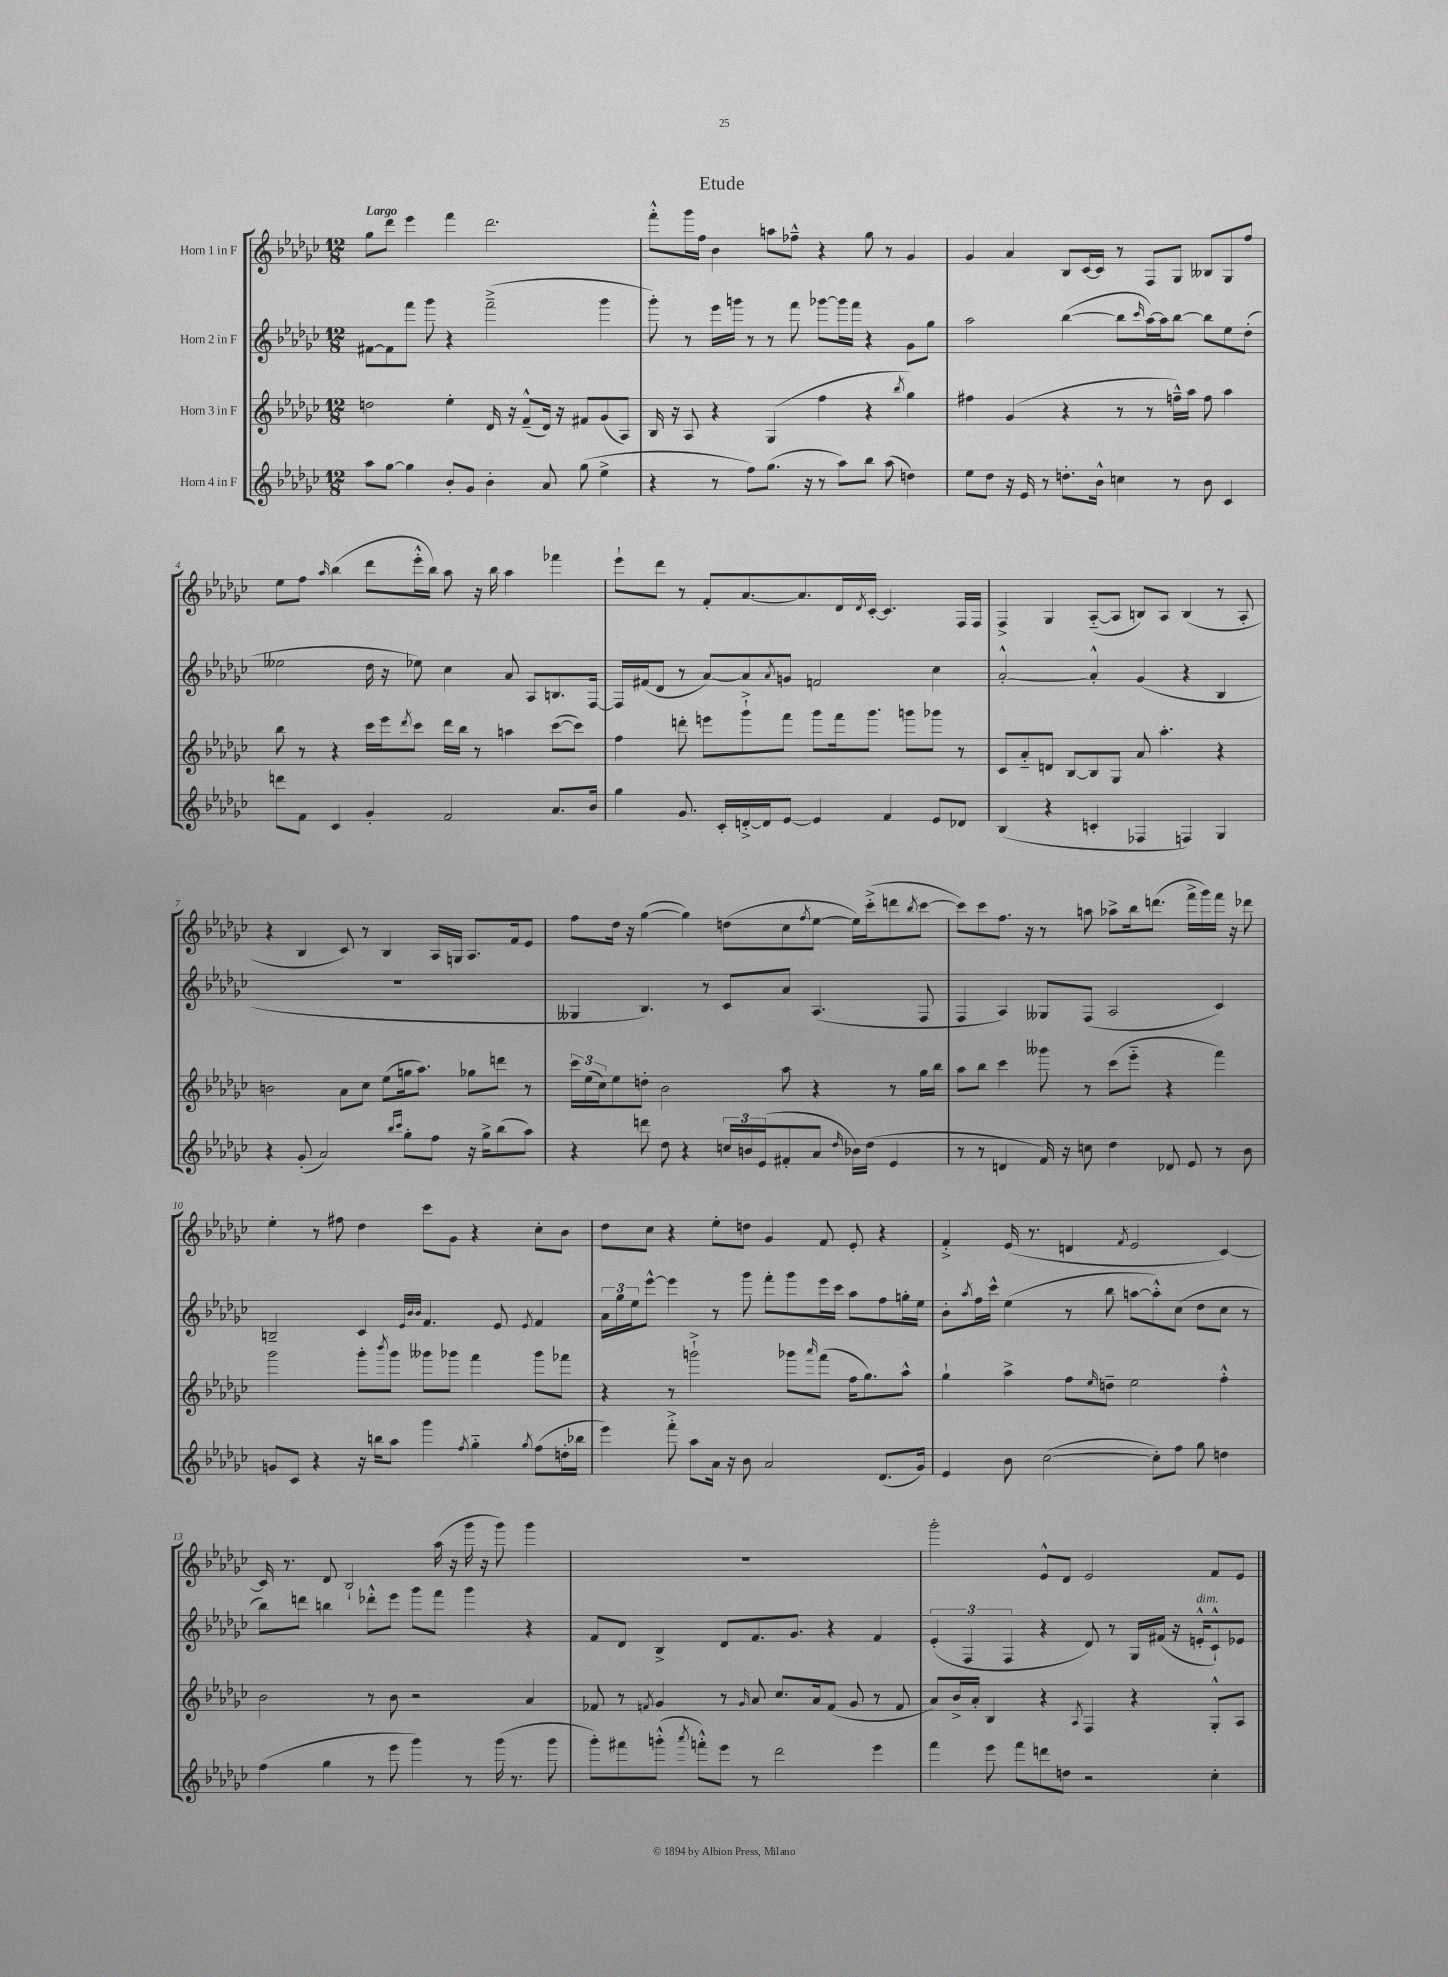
\header { title = "Etude" }
<<
\new StaffGroup <<
\new Staff = "s0" \with { instrumentName = "Horn 1 in F" } {
    \clef treble \key ges \major \numericTimeSignature \time 12/8 \tempo "Largo"
    ges''8 des'''8 ees'''4 f'''4 des'''2. |
    f'''8-.-^ ges'''16 f''16 bes'4 a''8 fes''8---^ r4 ges''8 r8 ges'4 |
    ges'4 aes'4 bes8 ces'16~ ces'16 r8 f8 ges8 beses8 ges8 f''8 |
    ees''8 f''8 \grace { aes''16 } bes''4( des'''8 ees'''16-.-^ bes''16) aes''8 r16 bes''16 aes''4 fes'''4 |
    ees'''8-! des'''8 r8 f'8-. aes'8.~ aes'8. des'16 \acciaccatura { des'8 } ces'16~-. ces'4. f16 f16 |
    f4-> ges4 aes8~-_( aes8 b8) aes8 b4( r8 aes8-. |
    r4 bes4 ces'8) r8 bes4 aes16 g16 aes8. f'16 ees'8 |
    f''8 des''16 r16 ges''4~( ges''4) d''8( ces''8 \acciaccatura { f''8 } ees''8~ ees''16) ces'''16-.->( d'''8 \acciaccatura { bes''8 } ces'''8~ |
    ces'''8) ces'''8 f''8. r16 r8 a''8 aes''8-> bes''16 d'''8.( f'''16-> ges'''16) f'''16 r16 des'''8 |
    ees''4-. r8 fis''8 des''4 ces'''8 ges'8 r4 ces''8-. bes'8 |
    des''8 ces''8 r4 ees''8-. d''8 ges'4 f'8 ees'8-. r4 |
    f'4-.-> ees'16( r8. d'4 \acciaccatura { f'8 } ees'2 ces'4~) |
    ces'16 r8. des'8 bes2-! aes''16( r16 ges'''16 r16 ges'''8) ges'''4 |
    R1. |
    ges'''2-. ees'8-^ des'8 ees'2 f'8 ees'8 \bar "|." |
}
\new Staff = "s1" \with { instrumentName = "Horn 2 in F" } {
    \clef treble \key ges \major \numericTimeSignature \time 12/8
    fis'8~ fis'8 f'''8 ges'''8 r4 f'''2--->( ges'''4 |
    ges'''8-.) r8 ees'''16 g'''16 r8 r8 f'''8 ges'''8~ ges'''16 f'''16 r4 ges'8 ges''8 |
    aes''2 bes''4~( bes''8 \grace { ces'''16 } aes''16~) aes''16 bes''8~ bes''8 ees''8 des''8-.( |
    eeses''2 des''16 r16 ees''8) ces''4 aes'8 aes8 b8. f16~ |
    f16 fis'16( des'8 r8 aes'8~) aes'8 \acciaccatura { aes'8 } g'8 f'2 ces''4 |
    aes'2~-.-^ aes'4-.-^ ges'4( r4 bes4 |
    R1. |
    geses4 bes4.) r8 ces'8 aes'8 aes4.( f8 |
    f4 aes4) geses8 f8( aes2 ces'4) |
    b2-- ces'4 \grace { ees'32 bes'32 bes'32 } f'4. ees'8 \acciaccatura { ees'8 } f'4 |
    \tuplet 3/2 { aes'16 ges''16 ees''16 } ees'''8~-^ ees'''4 r8 ges'''8 f'''8-. ges'''8 ees'''16 ces'''16 aes''8 f''8 g''16-. ees''16 |
    bes'8-. \acciaccatura { aes''8 } f''16 ces'''16-^ ees''4( r8 bes''8 a''8~ a''8-.-^) ces''8( des''8 ces''8 r8 |
    bes''8) d'''8 b''4 des'''8-.-^ ees'''8 ges'''8 f'''8 ges'''4 r4 |
    f'8 des'8 bes4-> des'8 f'8. ges'8. r4 f'4 |
    \tuplet 3/2 { ees'4-.( f4 f4 } r4 des'8) r8 ges16 fis'16( r16 e'16-.-^^\markup { \italic "dim." } ces'8-!-^) ees'8 \bar "|." |
}
\new Staff = "s2" \with { instrumentName = "Horn 3 in F" } {
    \clef treble \key ges \major \numericTimeSignature \time 12/8
    d''2 ees''4-. des'16 r16 f'8---^( des'16) r16 fis'8 ges'8( aes8) |
    bes16 r16 aes8 r4 ges4( f''4 r4 \acciaccatura { bes''8 } ges''4) |
    fis''4 ges'4( r4 r8 r8 f''16---^) aes''16 f''8 aes''4 |
    bes''8 r8 r4 ces'''16 ees'''16 \acciaccatura { des'''8 } ces'''8 des'''16 bes''16 r8 a''4 ces'''8~( ces'''8) |
    f''4 d'''8-. e'''8 ges'''8-!-> f'''8 ges'''8 f'''16 ges'''8. g'''8 ges'''8 r8 |
    ces'8 aes'8-_ d'8 bes8~ bes8 ges8 aes'8 aes''4.-. r4 |
    b'2 aes'8 ces''8 ees''8( g''16 aes''8.) ges''8 d'''8 r8 |
    \tuplet 3/2 { ces'''16 ees''16( ces''16) } ees''8 d''8-. bes'2 aes''8 r4 r8 ges''16 bes''16 |
    aes''8 bes''8 ces'''4 geses'''8 r8 ces'''8( ees'''8-_ r4 f'''4) |
    ges'''2 ges'''8-. \acciaccatura { bes'''8 } ges'''8 geses'''8 ges'''8 f'''4 ges'''8 fes'''8 |
    r4 r8 g'''2-!-> ges'''8 \grace { aes'''16 } f'''8( f''16 ges''8.) aes''8-^ |
    ges''4-! aes''4-> f''8 \grace { ees''16 } d''8-- ees''2 f''4-.-^ |
    bes'2 r8 bes'8 r2 aes'4 |
    fes'8 r8 \acciaccatura { f'8 } ges'4 r8 \grace { ges'16 } aes'8 ces''8. aes'16 f'8( ges'8 r8 f'8 |
    aes'8) bes'16-> aes'16-. bes4 r4 \acciaccatura { aes8 } f4 r4 ges8-.-^ aes8 \bar "|." |
}
\new Staff = "s3" \with { instrumentName = "Horn 4 in F" } {
    \clef treble \key ges \major \numericTimeSignature \time 12/8
    aes''8 ges''8~ ges''4 bes'8-. ges'8 bes'4-. aes'8 ges''8( ees''4-> |
    r4 r8 f''8) ges''8.( r16 r8 aes''8) bes''8 aes''8( d''4) |
    ees''8 des''8 r16 ees'16 r8 d''8.-. bes'16-^ c''4 r8 bes'8 ces'4 |
    d'''8 f'8 ces'4 ges'4-. f'2 aes'8. bes'16 |
    ges''4 ges'8. ces'16-. d'16~-.-> d'16 ees'8~ ees'4 f'4 ees'8 des'8 |
    bes4( r4 c'4-. fes4 f4) ges4 |
    r4 ges'8-.( aes'2) \grace { bes''16 ces'''16 } ges''8-. f''8 r16 ges''16-> bes''8( aes''8) |
    r4 d'''8 des''8 r4 \tuplet 3/2 { c''16 b'16 ees'16( } fis'8-. aes'8 \grace { des''16 } bes'16) des''16( ees'4 |
    r8 r8 d'4 f'16) r16 c''8 des''4 des'8 ees'8 r8 bes'8 |
    g'8 ces'8 r4 r16 b''16 aes''8 ges'''4 \acciaccatura { f''8 } ges''4-_ \acciaccatura { ges''8 } f''8( d''16-. bes''16 |
    ees'''4) f'''8-.-> aes''8 aes'16 r16 bes'8 aes'2 des'8.( ges'16) |
    ees'4 bes'8 ces''2~( ces''8-.) f''8 ges''8 d''4 |
    f''4( ges''4 r8 ees'''8 ges'''4) r8 ges'''16( r8. ges'''8 |
    ges'''8-.) fis'''8 g'''8-.-^( \acciaccatura { aes'''8 } f'''8-.-^) ees'''8 r8 des'''2 ees'''4 |
    f'''4 ees'''8 f'''8 d'''8 d''8 r2 ces''4-. \bar "|." |
}
>>
>>
